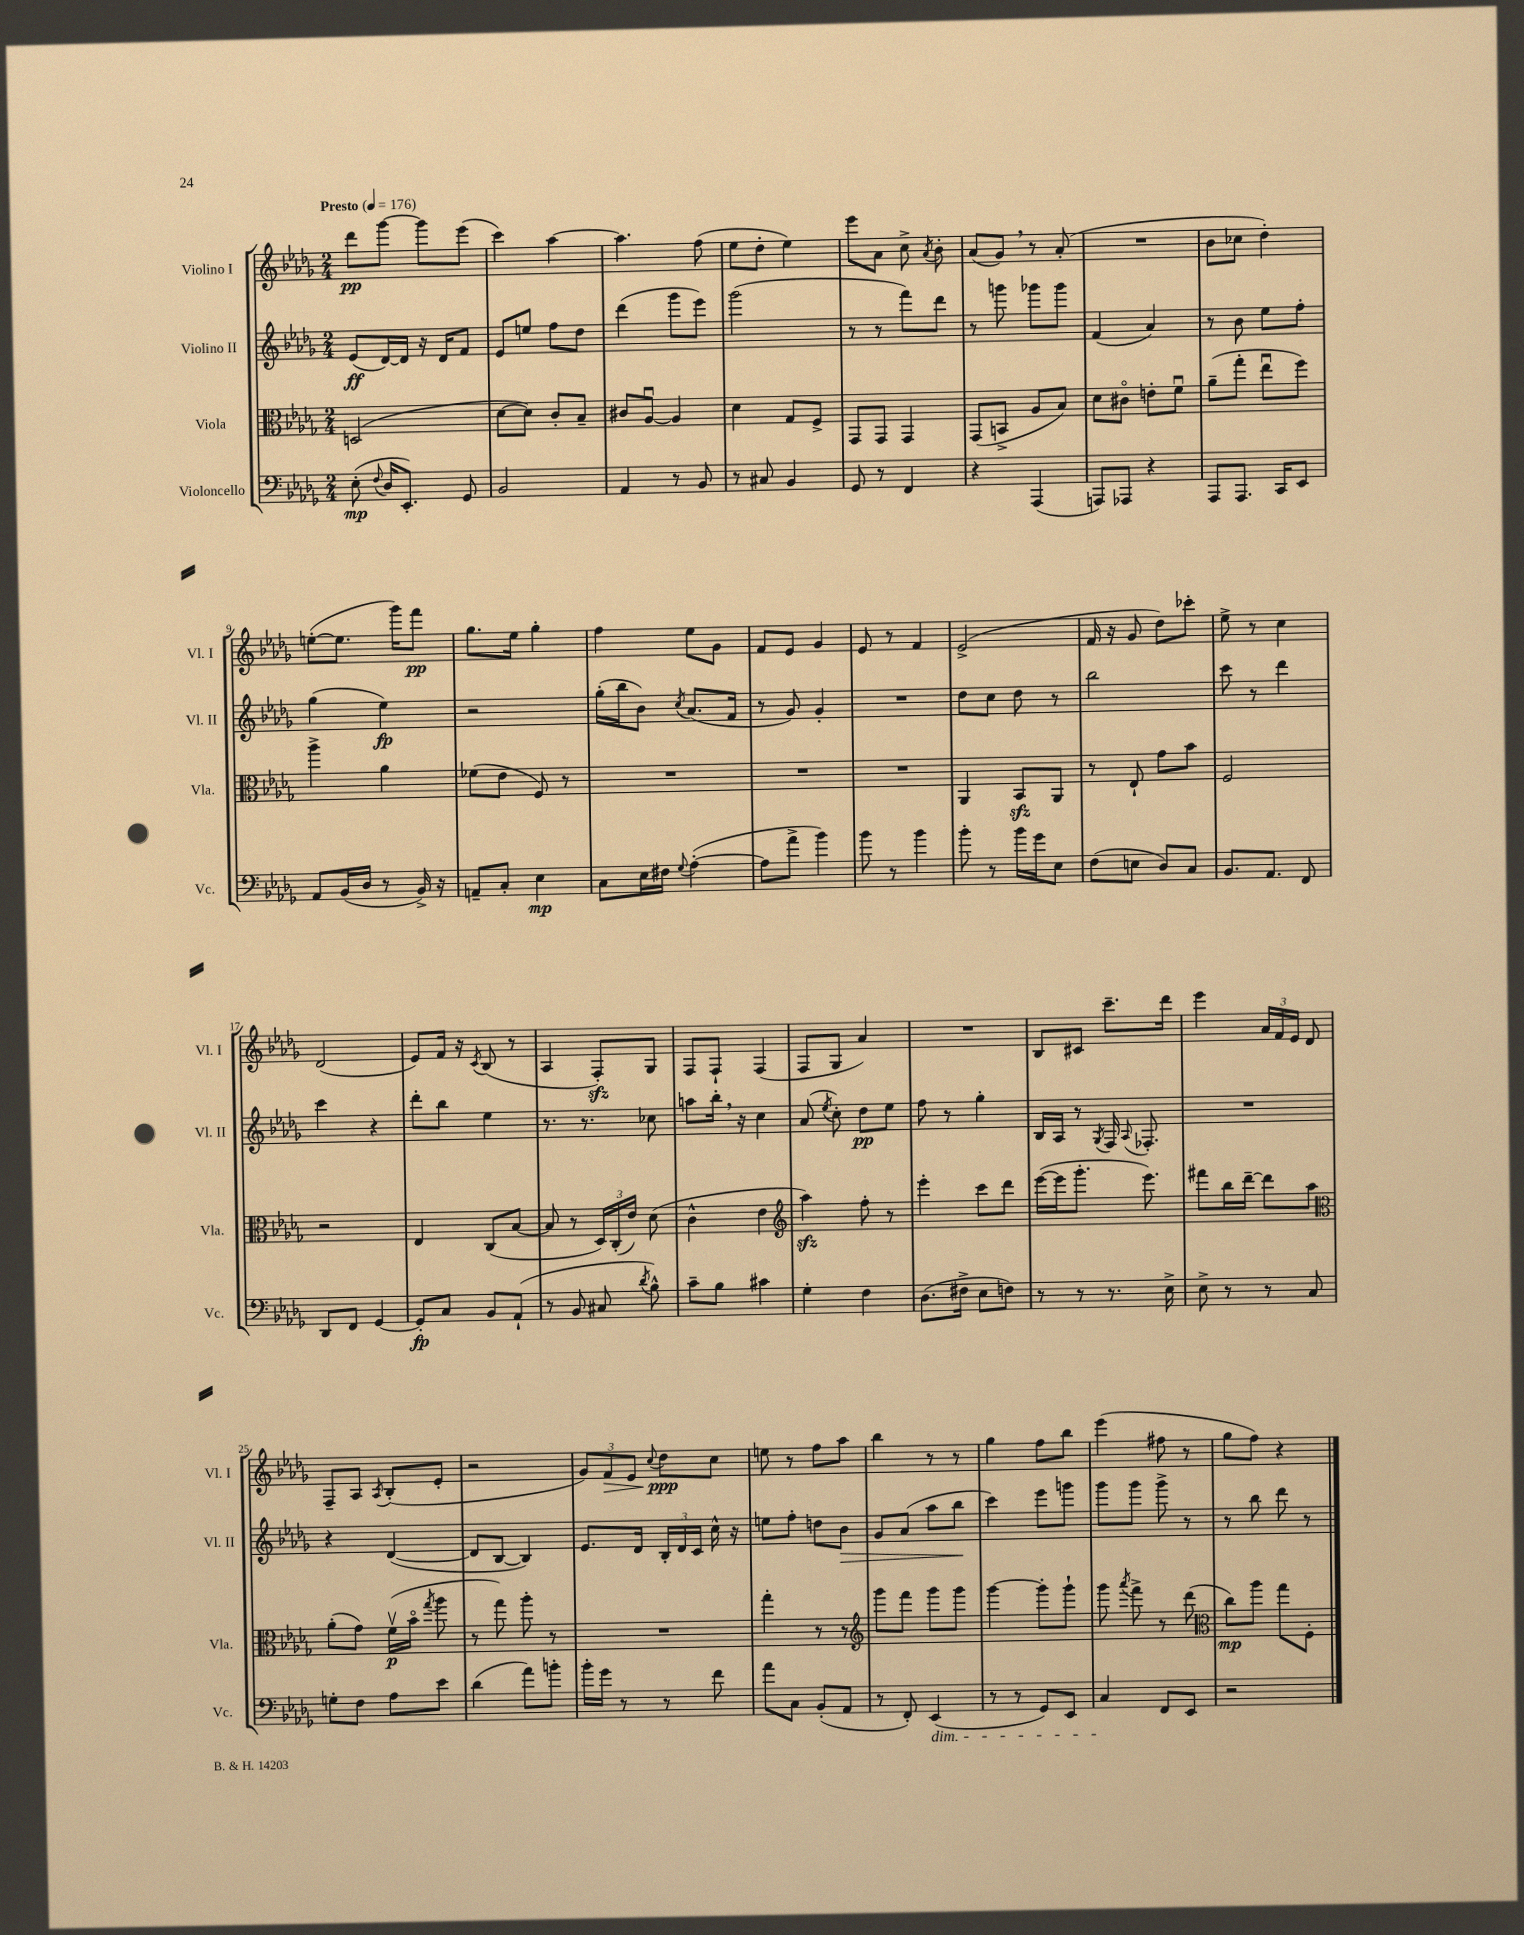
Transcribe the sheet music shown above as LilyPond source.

<<
\new StaffGroup <<
\new Staff = "s0" \with { instrumentName = "Violino I" shortInstrumentName = "Vl. I" } {
    \clef treble \key des \major \numericTimeSignature \time 2/4 \tempo "Presto" 4 = 176
    \autoBeamOff des'''8[\pp ges'''8]~ ges'''8[ ees'''8]( |
    c'''4) aes''4~ |
    aes''4. f''8( |
    ees''8[ des''8]-. ees''4) |
    ees'''8[ aes'8] c''8-> \acciaccatura { aes'8 } bes'8-. |
    aes'8[( ges'8]) \breathe r8 aes'8-.( |
    R2 |
    bes'8[ ces''8] des''4-.) |
    e''8[~-.( e''8.] ges'''16[) f'''8]\pp |
    ges''8.[ ees''16] ges''4-. |
    f''4 ees''8[ ges'8] |
    f'8[ ees'8] ges'4 |
    ees'8 r8 f'4 |
    ees'2->( |
    f'16 r16 ges'8 des''8[) ces'''8]-. |
    ees''8-> r8 c''4 |
    des'2( |
    ees'8[) f'16] r16 \acciaccatura { c'8 } bes8( r8 |
    aes4 f8[-.\sfz) ges8] |
    f8[ f8]-! f4( |
    f8[ ges8] aes'4) |
    R2 |
    bes8[ cis'8] c'''8.[-- des'''16] |
    ees'''4 \tuplet 3/2 { aes'16[ f'16 ees'16] } des'8 |
    f8[-- aes8] \acciaccatura { aes8 } bes8[-.( ees'8]-. |
    r2 |
    \tuplet 3/2 { ges'8[) f'8\> ees'8] } \appoggiatura { c''8 } des''8[\ppp\! c''8] |
    e''8 r8 f''8[ aes''8] |
    bes''4 r8 r8 |
    ges''4 f''8[ bes''8] |
    ees'''4( fis''8 r8 |
    ges''8[ f''8]) r4 \bar "|." |
}
\new Staff = "s1" \with { instrumentName = "Violino II" shortInstrumentName = "Vl. II" } {
    \clef treble \key des \major \numericTimeSignature \time 2/4
    \autoBeamOff ees'8[\ff( des'16~) des'16] r16 des'16[ f'8] |
    ees'8[ e''8] f''8[ des''8] |
    des'''4( ges'''8[ ees'''8]) |
    ges'''2( |
    r8 r8 f'''8[) des'''8] |
    r8 g'''8 ges'''8[ ges'''8] |
    f'4( aes'4) |
    r8 bes'8 ees''8[ f''8]-. |
    ges''4( ees''4\fp) |
    r2 |
    ges''16[-.( bes''16 bes'8]) \acciaccatura { c''8 } aes'8.[( f'16] |
    r8 ges'8) ges'4-. |
    R2 |
    des''8[ c''8] des''8 r8 |
    bes''2 |
    c'''8 r8 des'''4 |
    c'''4 r4 |
    des'''8[-. bes''8] ees''4 |
    r8. r8. ces''8 |
    a''8[ bes''16]-. \breathe r16 c''4 |
    aes'8( \acciaccatura { ees''8 } c''8-.) des''8[\pp ees''8] |
    f''8 r8 ges''4-. |
    bes16[ aes16] r8 \acciaccatura { ges8 } f16 \appoggiatura { aes8 } fes8.-. |
    R2 |
    r4 des'4~( |
    des'8[ bes8]~ bes4) |
    ees'8.[ des'16] \tuplet 3/2 { bes16[-. des'16 c'16] } c''16-^ r16 |
    e''8[ f''8]-. d''8[ bes'8]\> |
    ges'8[ aes'8]( aes''8[ bes''8]\! |
    c'''4) ees'''8[ g'''8] |
    ges'''8[ ges'''8] ges'''8-> r8 |
    r8 bes''8 des'''8 r8 \bar "|." |
}
\new Staff = "s2" \with { instrumentName = "Viola" shortInstrumentName = "Vla." } {
    \clef alto \key des \major \numericTimeSignature \time 2/4
    \autoBeamOff d2( |
    des'8[~ des'8]) c'8[-. bes8]-- |
    cis'8[ aes8]~\downbow aes4 |
    des'4 ges8[ f8]-> |
    ges,8[ ges,8] ges,4 |
    ges,8[( b,8]-> aes8[ bes8]) |
    des'8[ cis'8]\flageolet e'8[-. f'8]\downbow |
    aes'8[--( ges''8]-. ees''8[\downbow f''8]) |
    aes''4-> aes'4 |
    fes'8[( ees'8] f8) r8 |
    R2 |
    R2 |
    R2 |
    aes,4 bes,8[\sfz aes,8] |
    r8 ees8-! ges'8[ bes'8] |
    f2 |
    r2 |
    ees4 c8[( bes8]~ |
    bes8 r8 \tuplet 3/2 { des16[) c16-.( ees'16]) } des'8( |
    c'4-^ ees'4 |
    \clef treble aes''4\sfz) f''8-. r8 |
    ees'''4-. c'''8[ des'''8] |
    ees'''16[~( ees'''16 ges'''8.]-. ees'''8.) |
    fis'''8[ bes''16 des'''16]~-- des'''8[ aes''8] |
    \clef alto aes'8[-.( ges'8]) f'16[\upbow\p( bes'16]\flageolet \acciaccatura { ges''8 } aes''8 |
    r8 ges''8) aes''8-. r8 |
    R2 |
    ges''4-. r8 r8 |
    \clef treble ges'''8[ f'''8] ges'''8[ ges'''8] |
    ges'''4~ ges'''8[-. ges'''8]-! |
    ges'''8 \acciaccatura { aes'''8 } f'''8-> r8 des'''8( |
    \clef alto c''8[\mp) aes''8] ges''8[ f8]-. \bar "|." |
}
\new Staff = "s3" \with { instrumentName = "Violoncello" shortInstrumentName = "Vc." } {
    \clef bass \key des \major \numericTimeSignature \time 2/4
    \autoBeamOff ees8-.\mp( \appoggiatura { f8 } des16[ ees,8.]-.) ges,8 |
    bes,2 |
    aes,4 r8 bes,8 |
    r8 cis8 bes,4 |
    ges,8 r8 f,4 |
    r4 aes,,4( |
    a,,8[) aes,,8] r4 |
    aes,,8[ aes,,8.] c,16[ ees,8] |
    aes,8[ bes,16( des16] r8 bes,16->) r16 |
    a,8[-- c8]-. ees4\mp |
    c8[ ees16 fis16] \appoggiatura { ges8 } aes4~-.( |
    aes8[ aes'8]-> bes'4) |
    bes'8 r8 bes'4 |
    bes'8-. r8 bes'16[ ges'16 ees8] |
    f8[( e8] des8[) c8] |
    bes,8.[ aes,8.] f,8 |
    des,8[ f,8] ges,4~ |
    ges,8[-.\fp c8] bes,8[ aes,8]-!( |
    r8 bes,8 cis8 \acciaccatura { des'8 } bes8-^) |
    c'8[-- bes8] cis'4 |
    ges4-. f4 |
    des8.[( fis16]-> ees8[ f8]) |
    r8 r8 r8. ees16-> |
    ees8-> r8 r8 c8 |
    g8[-. f8] aes8[ ees'8] |
    des'4( aes'8[) b'8]-. |
    bes'16[-. ges'16] r8 r8 f'8 |
    aes'8[ c8] bes,8[-.( aes,8] |
    r8 f,8-.) ees,4\dim( |
    r8 r8 ges,8[) ees,8] |
    c4\! f,8[ ees,8] |
    r2 \bar "|." |
}
>>
>>
